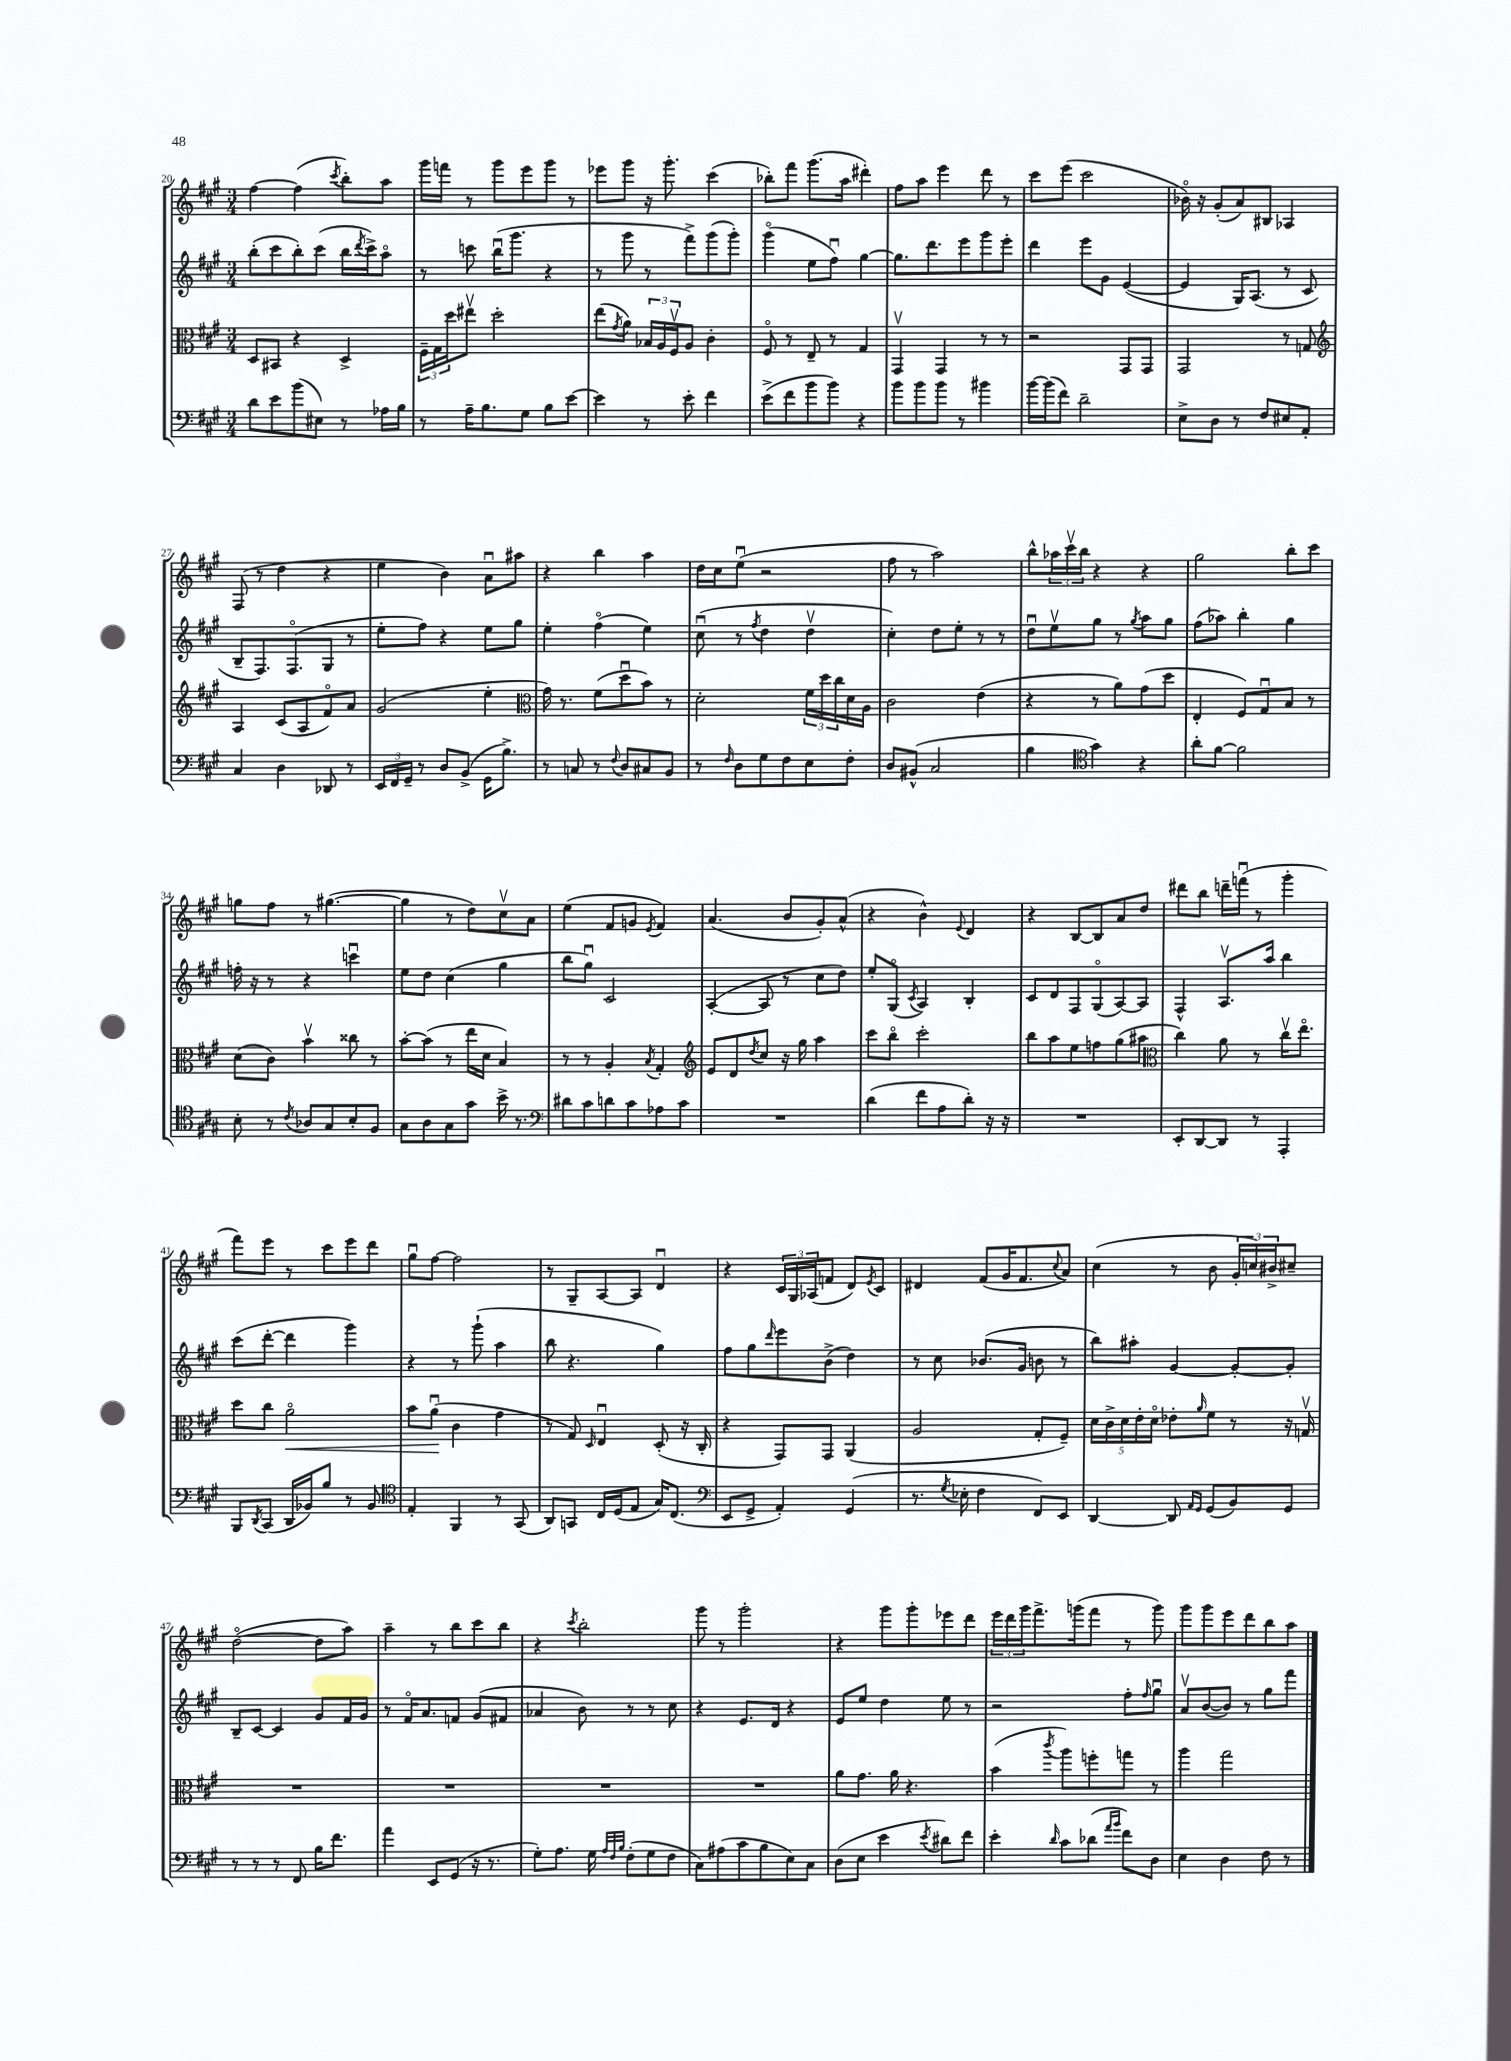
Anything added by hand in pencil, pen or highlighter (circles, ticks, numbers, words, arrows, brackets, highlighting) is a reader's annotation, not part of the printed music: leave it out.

**kern	**kern	**kern	**kern
*staff4	*staff3	*staff2	*staff1
*clefF4	*clefC3	*clefG2	*clefG2
*k[f#c#g#]	*k[f#c#g#]	*k[f#c#g#]	*k[f#c#g#]
*M3/4	*M3/4	*M3/4	*M3/4
8d	8D	(8bb'	[4ff#
8e	8BB#	8ccc#	.
(8b	4r	8bb')	(4ff#]
8E#)	.	(8ccc#	.
.	.	.	8qccc#
8r	4D^	16bb	8bb')
.	.	8qddd	.
.	.	16ccc#^)	.
16A-	.	8aao	8aa
16B	.	.	.
=	=	=	=
8r	24F#~	8r	16ggg#
.	24G#	.	.
.	.	.	16fff
.	24dd	.	.
16A~	8ee#v	8ccc	8r
8.B	.	.	.
.	2dd'	(16bbu	8ggg#
.	.	8.ggg#	.
8G#	.	.	8eee
8B	.	4r	8ggg#
[8e	.	.	8r
=	=	=	=
4e]	(8ee	8r	8eee-
.	8qg#	.	.
.	8a)	8ggg#	8ggg#
8r	24B-	8r	16r
.	24A	.	.
.	.	.	8.ggg#'
.	24F#v	.	.
8e'	8A	8fff#^)	.
4f#	4c#'	(8ggg#	(4ccc#
.	.	8ggg#')	.
=	=	=	=
(8e^	8F#o	(4ggg#o	8bb-')
8f#	8r	.	8fff#
8b	8E~	8ee	(8.ggg#
8b)	8r	8ff#u)	.
.	.	.	16aa
4r	4G#	[4gg#	4ddd#')
=	=	=	=
8b	4GG#v	8.gg#]	8ff#
8b	.	.	8aa
.	.	8.ddd	.
8b	4GG#	.	4eee
8r	.	8eee	.
4b#	8r	8ggg#	8ddd
.	8r	8eee'	8r
=	=	=	=
[16b	2r	4ddd	8ccc#
(16b]	.	.	.
8f#)	.	.	(8eee
2d~	.	8eee	2ccc#
.	.	8g#	.
.	8GG#	([4e	.
.	8GG#	.	.
=	=	=	=
8E^	2GG#	4e]	16b-o)
.	.	.	16r
8D	.	.	(8g#'
8r	.	16G#)	8a)
.	.	(8.A	.
8F#	.	.	8B#
8E#	8r	8r	4A-
8AA'	8G	8c#	.
=	=	=	=
*	*clefG2	*	*
4C#	4A	8B~	(8F#
.	.	8.F#)	8r
4D	(8c#	.	4dd
.	.	(8.F#o	.
.	8A	.	.
8DD-	8f#o)	8G#	4r
8r	8a	8r	.
=	=	=	=
24EE	(2g#	8ee'	4ee
24FF#	.	.	.
24GG#~	.	.	.
8r	.	8ff#)	.
8D	.	4r	4b)
(8BB^	.	.	.
16GG#	4ee'	8ee	8au
8.B^)	.	.	.
.	.	8gg#	8aa#
=	=	=	=
*	*clefC3	*	*
8r	16g#)	4ee'	4r
.	8.r	.	.
8C	.	.	.
8r	(8f#	(4ff#o	4bb
8qqF#	.	.	.
8D	8ddu	.	.
8C#	8b)	4ee)	4aa
8BB	8r	.	.
=	=	=	=
8r	2d'	(8cc#u	16dd
.	.	.	16cc#
16qqF#	.	.	.
8D	.	8r	(8eeu
.	.	8qff#	.
8G#	.	4dd	2r
8F#	.	.	.
8E	24f#	4ddv	.
.	24dd	.	.
.	24cc#	.	.
8F#'	16d	.	.
.	16A	.	.
=	=	=	=
8D	2c#	4cc#')	8ff#
(8BB#^^	.	.	8r
2C#	.	8dd	2aa)
.	.	8ee'	.
.	(4e	8r	.
.	.	8r	.
=	=	=	=
4B	4r	8ddu	8bb^^
.	.	8eev	24aa-
.	.	.	24ccc#v
.	.	.	24bb
*clefC4	*	*	*
4g#)	8r	8gg#	4r
.	8a)	8r	.
.	.	8qgg#	.
4r	(8g#	8aa	4r
.	8dd	8gg#	.
=	=	=	=
8a'	4E'	(8ff#	2gg#
[8f#	.	8aa-)	.
2f#]	8F#)	4bb'	.
.	8G#u	.	.
.	8B	4gg#	8bb'
.	8r	.	8ccc#
=	=	=	=
8B'	(8d	16ff'	8gg
.	.	16r	.
8r	8c#)	8r	8ff#
8qc#	.	.	.
8A-	4bv	4r	8r
8G#	.	.	([4.gg#
8B'	8cc##	4cccu	.
8F#	8r	.	.
=	=	=	=
8G#	[8b'	8ee	4gg#]
8A	(8b]	8dd	.
8G#	8r	(4cc#	8r
8g#	16ee	.	8dd)
.	16d	.	.
16b^	4B)	4gg#	8cc#v
8.r	.	.	.
.	.	.	8a
=	=	=	=
*clefF4	*	*	*
8d#	8r	8bb	(4ee
8c#	8r	8gg#u)	.
8d	4A'	2c#	8f#
8c#	.	.	8g
.	8qB	.	8qe
8A-	4G#'	.	4f#)
8c#	.	.	.
=	=	=	=
*	*clefG2	*	*
2.r	8e	([4A'	(4.a
.	8d	.	.
.	8qdd	.	.
.	8cc#	8A]	.
.	16r	8r	8b
.	16gg#	.	.
.	4aa	8cc#	8g#')
.	.	8dd)	(8a^^
=	=	=	=
(4d	8ccc#	8ee'	4r
.	8bbo	(8G#o	.
.	.	8qc#	.
8f#	2ccc#'	4A)	4b^^)
8A	.	.	.
.	.	.	8qqe
8d')	.	4B'	4d
16r	.	.	.
16r	.	.	.
=	=	=	=
2.r	8bb	8c#	4r
.	8aa	8d	.
.	8ee	8F#	[8B
.	8ff	(8G#o	8B]
.	(8gg#	[8A)	8a
.	8aa#	8A]	8dd
=	=	=	=
*	*clefC3	*	*
8EE'	4cc#)	4F#^^	8ddd#
[8DD	.	.	8bb
8DD]	8a	8.Av	16ddd~
.	.	.	(16fffu
8r	8r	.	8r
.	.	16aa	.
4AAA'	16cc#v	4bb	4ggg#'
.	8.eeo	.	.
=	=	=	=
8BBB	8dd	(8ccc#	8fff#)
8qDD	.	.	.
(8CC#	8cc#	[8ddd'	8eee
16DD	2ao	4ddd]	8r
16BB-)	.	.	.
8B	.	.	8ccc#
8r	.	4ggg#)	8eee
8BB-	.	.	8ddd
=	=	=	=
*clefC4	*	*	*
4E'	8b	4r	8gg#u
.	(8au	.	[8ff#
4FF#	4c#	8r	2ff#]
.	.	(8ggg#`	.
8r	4g#	4aa	.
(8GG#	.	.	.
=	=	=	=
8AA)	8r	8bb	8r
8GG	8G#)	4.r	8G#~
.	16qqD	.	.
16C#	4Eu	.	[8A
(16D	.	.	.
8E	.	.	8A]
16G#)	(8D'	4gg#)	4du
(8.C#	.	.	.
.	16r	.	.
.	16C#'	.	.
=	=	=	=
*clefF4	*	*	*
8EE	4r	8ff#	4r
8GG#^	.	8gg#	.
.	.	16qqddd	.
4AA')	8GG#)	8eee	24c#
.	.	.	24G#
.	.	.	(24A-
.	8GG#	(8b^	8f
(4GG#	(4AA	4dd)	8d)
.	.	.	8qe
.	.	.	8c#
=	=	=	=
8.r	2A	8r	4d#
.	.	8cc#	.
8qG#	.	.	.
16E-'	.	.	.
4F#	.	(8.b-	(8f#
.	.	.	16g#
.	.	16g#	8.f#
8FF#)	8G#'	8b	.
.	.	.	8qqcc#
8EE	8F#~)	8r	8a)
=	=	=	=
[4DD	20d	8bb)	(4cc#
.	20c#^	.	.
.	20d	.	.
.	.	8aa#'	.
.	20e'	.	.
.	20do	.	.
8DD]	8e-'	[4g#	8r
16qqAA	.	.	.
16qqGG#	16qqa	.	.
(8GG#	8f#	.	8b
8BB)	8r	8g#'_	24g#'
.	.	.	24cc)
.	.	.	24b#^
8GG#	16r	8g#']	8cc#~
.	16Gv	.	.
=	=	=	=
8r	2.r	8B~	([2ddo
8r	.	[8c#	.
8r	.	4c#]	.
8FF#	.	.	.
16B	.	8g#	8dd]
8.f#	.	.	.
.	.	16f#	8aa)
.	.	16g#	.
=	=	=	=
4a	2.r	8r	4aa~
.	.	16f#o	.
.	.	8.a	.
8EE	.	.	8r
(8GG#	.	8f	8bb
16r	.	(8g#	8ccc#
8.r	.	.	.
.	.	8f#	8bb
=	=	=	=
8G#')	2.r	4a-	4r
8.A	.	.	.
.	.	.	8qccc#
.	.	8b)	2bb'
16G#	.	.	.
32qqA	.	.	.
32qqF#	.	.	.
32qqB	.	.	.
(8F#'	.	8r	.
8G#	.	8r	.
8F#	.	8cc#	.
=	=	=	=
8C#)	2.r	4r	8ggg#
(8A#	.	.	8r
8c#	.	8.e	2ggg#'
8B	.	.	.
.	.	16d	.
8E)	.	4r	.
8C#	.	.	.
=	=	=	=
(8D	8a	8e	4r
8E	8.g#	8ee	.
4e	.	4dd	8ggg#
.	16a	.	.
.	4.r	.	8ggg#'
8qe	.	.	.
8d#)	.	8ee	8eee-
8f#	.	8r	8ddd
=	=	=	=
4e'	(4b	2r	24eee
.	.	.	24ddd
.	.	.	24ggg#
.	.	.	8.fff#^
16qqd	8qccc#	.	.
8c#	8aa)	.	.
.	.	.	(16ggg
(8d-	8ff'	.	8fff#
16qqa	.	.	.
16qqb	.	.	.
8f#)	8gg	8ff#'	8r
.	.	16qqff#	.
8D	8r	8gg#u	8ggg)
=	=	=	=
4E	4aa	8av	8ggg#
.	.	([8b	8ggg#
4D	2gg#	8b])	8eee
.	.	8r	8ddd
8F#	.	8gg#	8bb
8r	.	8fff#	8aa
==	==	==	==
*-	*-	*-	*-
